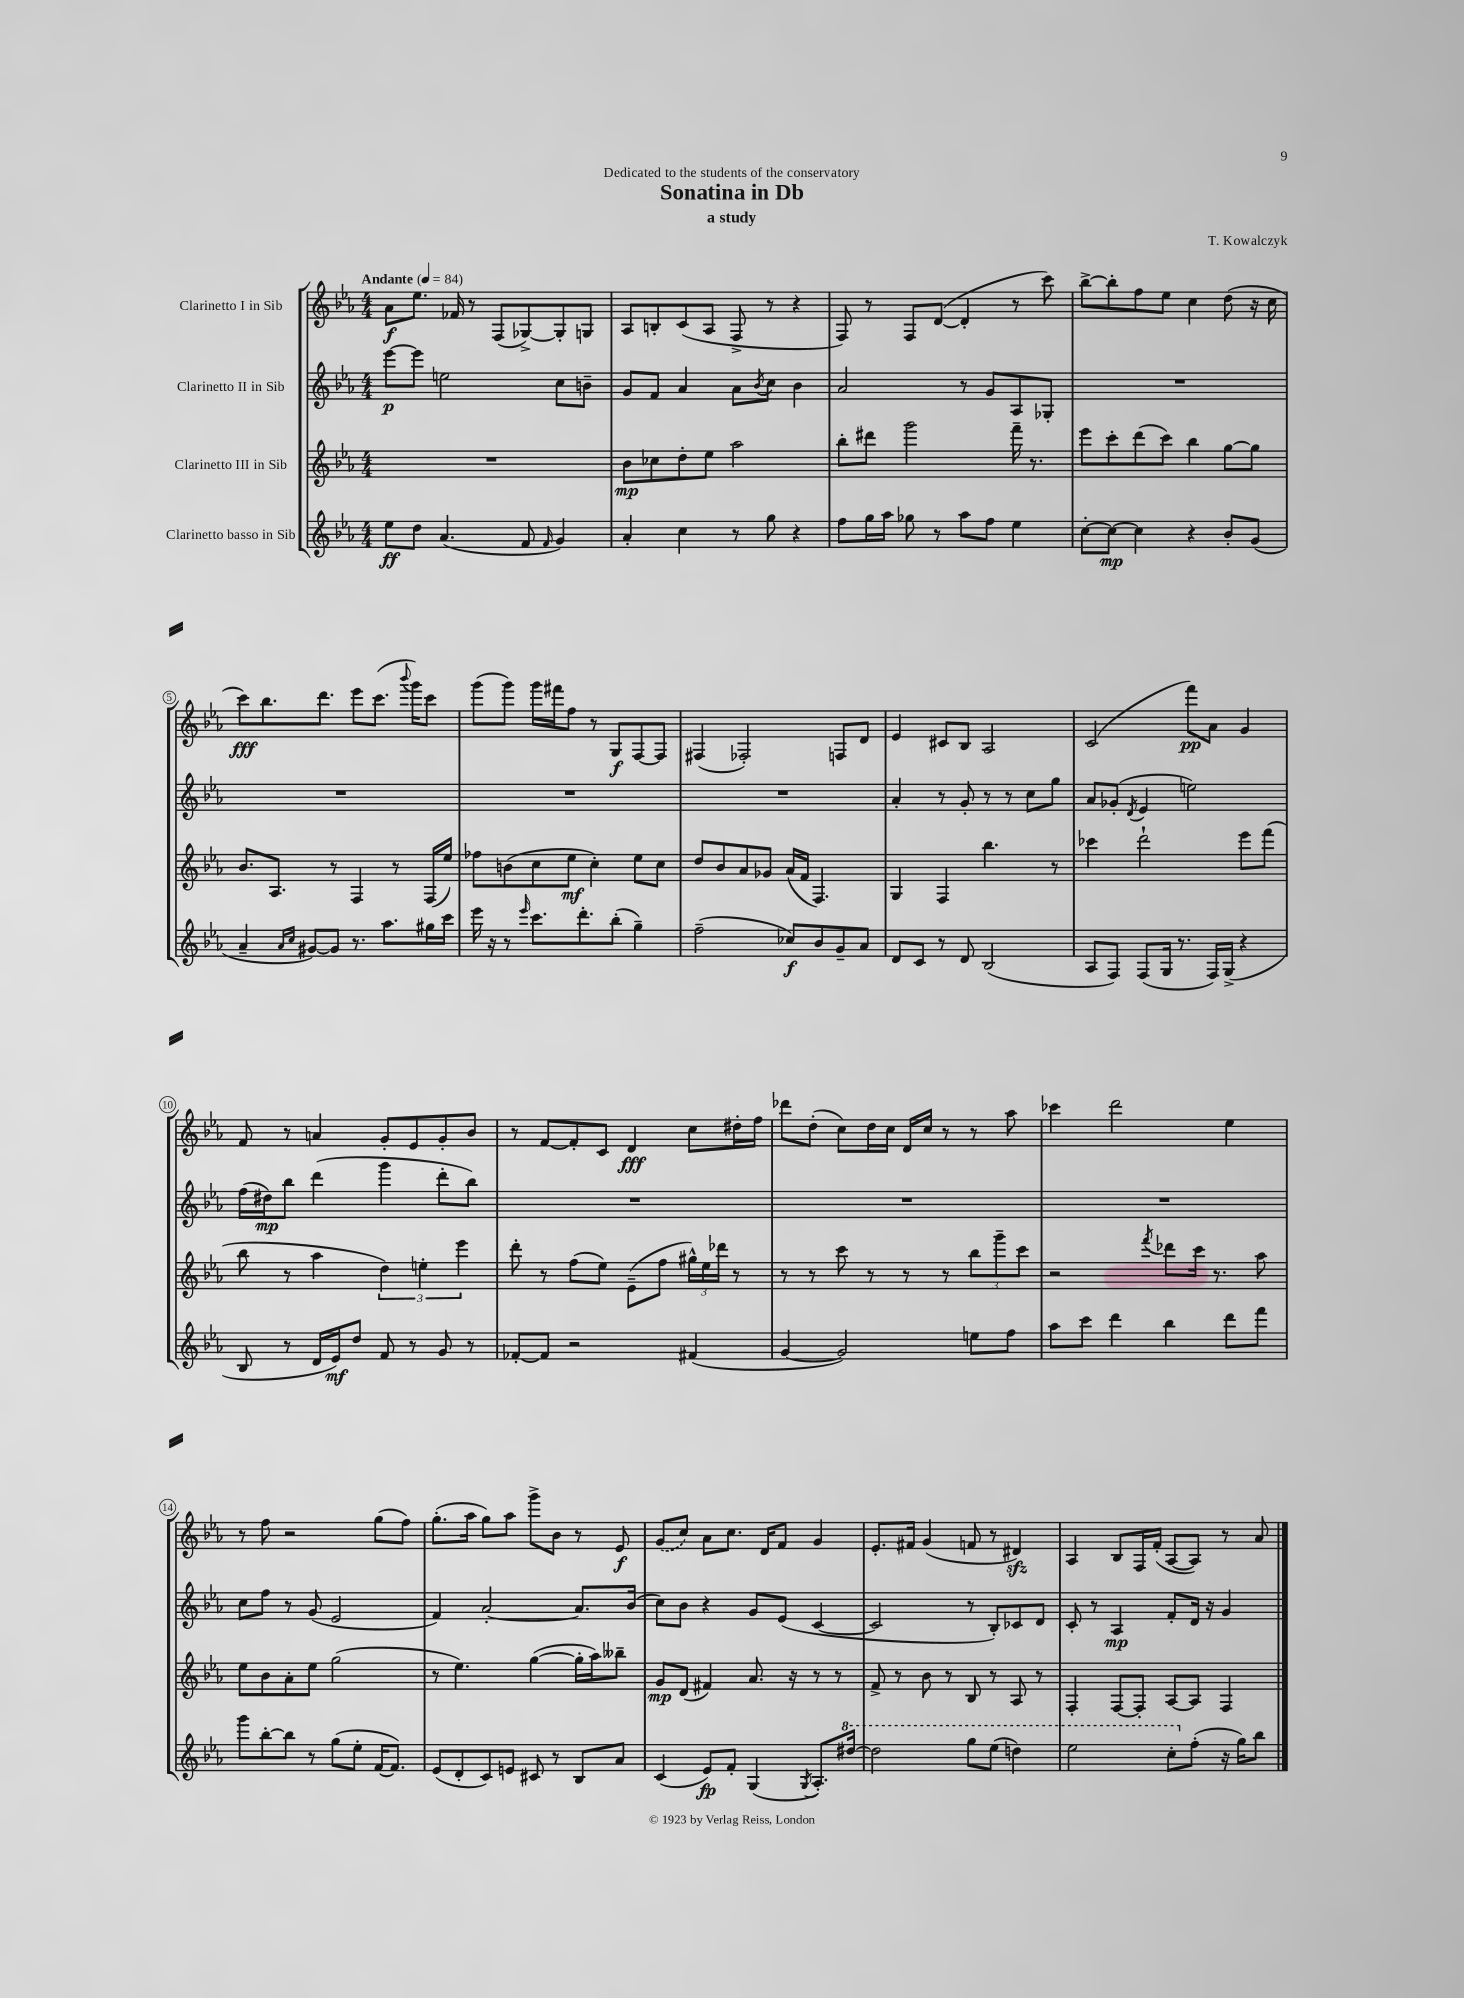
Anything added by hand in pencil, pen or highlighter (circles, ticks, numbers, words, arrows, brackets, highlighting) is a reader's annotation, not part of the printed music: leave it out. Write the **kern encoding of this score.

**kern	**kern	**kern	**kern
*staff4	*staff3	*staff2	*staff1
*clefG2	*clefG2	*clefG2	*clefG2
*k[b-e-a-]	*k[b-e-a-]	*k[b-e-a-]	*k[b-e-a-]
*M4/4	*M4/4	*M4/4	*M4/4
*MM84	*MM84	*MM84	*MM84
8ee-	1r	[8eee-	8a-
8dd	.	8eee-]	8.ee-
(4.a-	.	2ee	.
.	.	.	16f-
.	.	.	8r
.	.	.	(8F
8f	.	.	[8G-^)
16qqf	.	.	.
4g)	.	8cc	8G-']
.	.	8b~	8G
=	=	=	=
4a-'	8b-	8g	8A-
.	8cc-	8f	8B'
4cc	8dd'	4a-	(8c
.	8ee-	.	8A-
8r	2aa-	8a-	8F^
.	.	8qb-	.
8gg	.	8cc	8r
4r	.	4b-	4r
=	=	=	=
8ff	8bb-'	2a-	8F)
16gg	8ddd#	.	8r
16aa-	.	.	.
8gg-	2ggg	.	8F
8r	.	.	([8d
8aa-	.	8r	4d']
8ff	.	8g	.
4ee-	16fff~	8A-	8r
.	8.r	.	.
.	.	8G-'	8ccc)
=	=	=	=
[8cc'	8eee-	1r	[8bb-^
8cc_	8ccc'	.	8bb-']
4cc]	(8ddd	.	8ff
.	8ccc)	.	8ee-
4r	4bb-	.	4cc
8b-'	[8gg	.	(8dd
(8g	8gg]	.	16r
.	.	.	16cc
=	=	=	=
4a-~	8.b-	1r	8ccc)
.	.	.	8.bb-
.	8.A-	.	.
16qqa-	.	.	.
16qqcc	.	.	.
[8g#)	.	.	.
.	.	.	8.ddd
8g#]	8r	.	.
8.r	4F	.	8eee-
.	.	.	(8.ccc
8.aa-	.	.	.
.	8r	.	.
.	.	.	8qqbbb-
.	.	.	16ggg)
16gg#	(16F	.	8ccc
16ccc	16ee-)	.	.
=	=	=	=
16eee-	8ff-	1r	(8ggg
16r	.	.	.
8r	(8b	.	8ggg)
16qqeee-	.	.	.
8.ccc	8cc	.	16ggg
.	.	.	16fff#
.	8ee-	.	8ff
8.ddd'	.	.	.
.	4cc')	.	8r
(8bb-'	.	.	8G
4gg~)	8ee-	.	[8F
.	8cc	.	8F]
=	=	=	=
(2ff~	8dd	1r	(4F#
.	8b-	.	.
.	8a-	.	2F-')
.	8g-	.	.
8cc-)	(16a-	.	.
.	16f	.	.
8b-	4.F)	.	.
8g~	.	.	8F
8a-	.	.	8d
=	=	=	=
8d	4G	4a-'	4e-
8c	.	.	.
8r	4F	8r	8c#
8d	.	8g'	8B-
(2B-	4.bb-	8r	2A-
.	.	8r	.
.	.	8cc	.
.	8r	8gg	.
=	=	=	=
8A-	4ccc-	8a-	(2c
8F)	.	(8g-'	.
.	.	8qd	.
(8F	2ddd`	4e-	.
16G	.	.	.
8.r	.	.	.
.	.	2ee)	8fff)
16F)	.	.	8a-
(16G^	.	.	.
4r	8eee-	.	4g
.	(8fff	.	.
=	=	=	=
8B-	8bb-	(16ff	8f
.	.	16dd#)	.
8r	8r	8bb-	8r
16d	4aa-	(4ddd	4a
16e-)	.	.	.
8dd	.	.	.
8f	6dd)	4ggg	8g'
8r	.	.	8e-
.	6ee'	.	.
8g	.	8ddd'	8g'
.	6eee-	.	.
8r	.	8bb-)	8b-
=	=	=	=
[8f-'	8ddd'	1r	8r
8f-]	8r	.	[8f
2r	(8ff	.	8f']
.	8ee-)	.	8c
.	(8e-~	.	4d
.	8ff	.	.
(4f#	24gg#^^)	.	8cc
.	24ee-	.	.
.	24ddd-	.	.
.	8r	.	16dd#'
.	.	.	16ff
=	=	=	=
[4g	8r	1r	8ddd-
.	8r	.	(8dd'
2g])	8ccc	.	8cc)
.	8r	.	16dd
.	.	.	16cc
.	8r	.	16d
.	.	.	16cc
.	8r	.	8r
8ee	12bb-	.	8r
.	12ggg~	.	.
8ff	.	.	8aa-
.	12ccc	.	.
=	=	=	=
8aa-	2r	1r	4ccc-
8ccc	.	.	.
4ddd	.	.	2ddd
.	8qfff	.	.
4bb-	8ddd-	.	.
.	16ccc	.	.
.	8.r	.	.
8ddd	.	.	4ee-
8fff	8aa-	.	.
=	=	=	=
8ggg	8ee-	8cc	8r
[8bb-'	8b-	8ff	8ff
8bb-]	8a-'	8r	2r
8r	8ee-	(8g	.
(8gg	(2gg	2e-	.
8ee-'	.	.	.
[16f	.	.	(8gg
8.f])	.	.	.
.	.	.	8ff)
=	=	=	=
(8e-	8r	4f)	(8.gg'
8d'	4.ee-)	.	.
.	.	.	16aa-
8c)	.	[2a-'	8gg)
8e	.	.	8aa-
8c#	([4gg	.	8ggg^
8r	.	.	8b-
8B-	16gg']	8.a-]	8r
.	16aa-)	.	.
8a-	8bb--~	.	8e-
.	.	(16b-	.
=	=	=	=
(4c	8g	8cc)	(8g
.	(8d	8b-	8cc)
8e-)	4f#)	4r	8a-
8f'	.	.	8.cc
(4G	8.a-	8g	.
.	.	.	16d
.	.	(8e-	8f
.	16r	.	.
8qG	.	.	.
8.A-')	8r	[4c	4g
.	8r	.	.
[16ddd#	.	.	.
=	=	=	=
2ddd#]	8f^	2c]	8.e-'
.	8r	.	.
.	.	.	16f#
.	8b-	.	(4g
.	8r	.	.
8ggg	8B-	8r	8f
(8eee-	8r	8B-')	8r
4ddd)	8A-	8c-	4d#)
.	8r	8d	.
=	=	=	=
2eee-	4F'	8c'	4A-
.	.	8r	.
.	[8F	4A-	8B-
.	8F']	.	16F
.	.	.	(16f'
8ccc'	[8A-	8f'	[8A-
(8ff'	8A-]	16d	8A-])
.	.	16r	.
16r	4F	4g	8r
16gg)	.	.	.
8bb-	.	.	8a-
==	==	==	==
*-	*-	*-	*-
